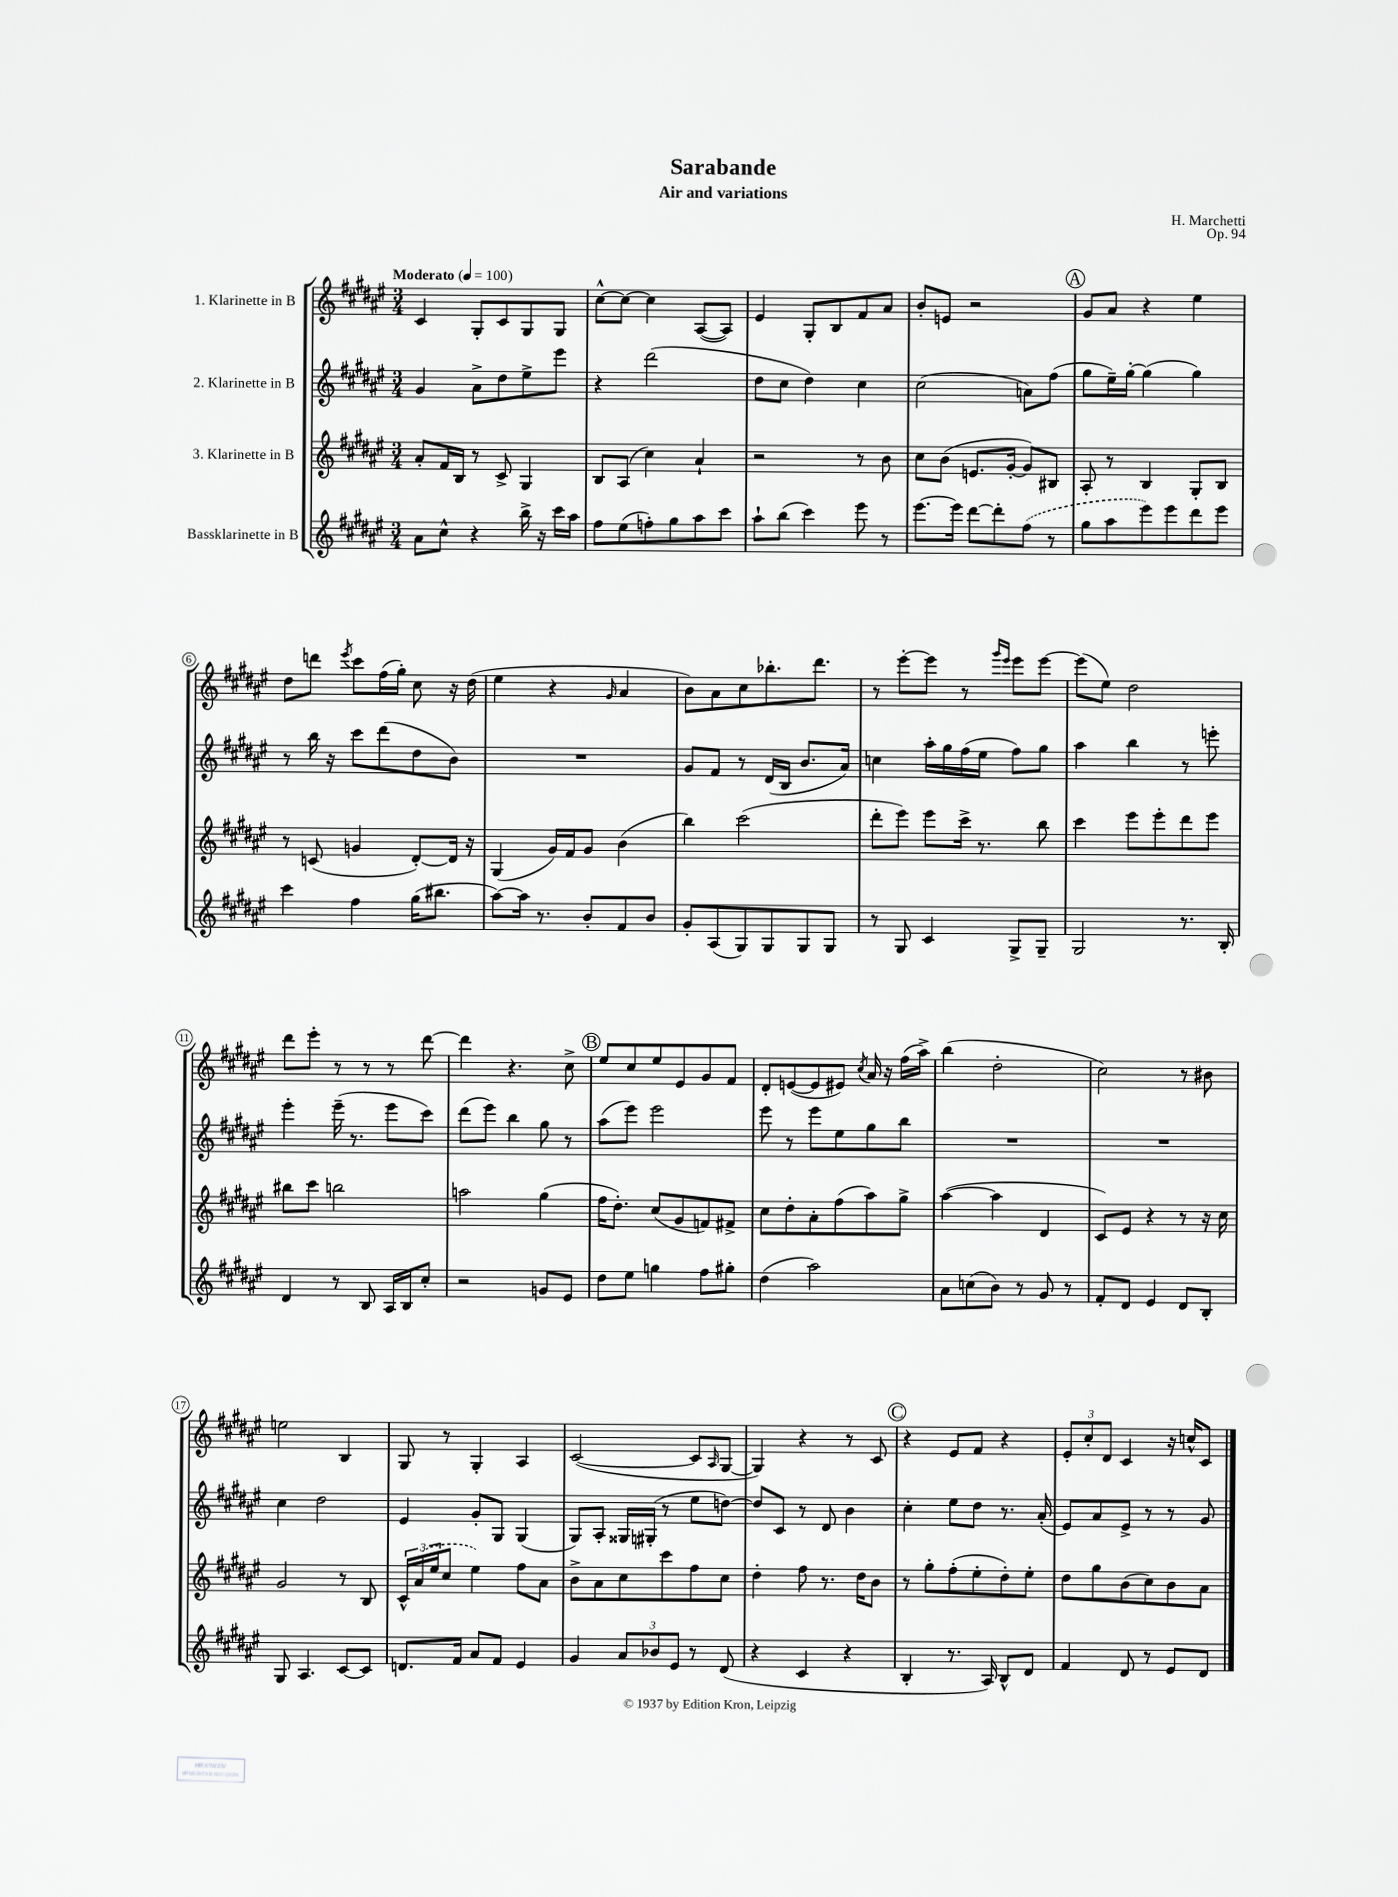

**kern	**kern	**kern	**kern
*part4	*part3	*part2	*part1
*staff4	*staff3	*staff2	*staff1
*I"Bassklarinette in B	*I"3. Klarinette in B	*I"2. Klarinette in B	*I"1. Klarinette in B
*clefG2	*clefG2	*clefG2	*clefG2
*k[f#c#g#d#a#e#]	*k[f#c#g#d#a#e#]	*k[f#c#g#d#a#e#]	*k[f#c#g#d#a#e#]
*M3/4	*M3/4	*M3/4	*M3/4
*MM100	*MM100	*MM100	*MM100
=1	=1	=1	=1
!	!	!	!LO:TX:a:B:t=Moderato
8a#\L	8a#'/L	4g#/	4c#/
8cc#^^\J	16f#/L	.	.
.	16B/JJ	.	.
4r	8r	8a#^\L	8G#'/L
.	8c#^/	8dd#\	8c#/
16bb^\	4G#/	8ee#^\	8G#/
16r	.	.	.
16ccc#\LL	.	8eee#\J	8G#/J
16aa#\JJ	.	.	.
=2	=2	=2	=2
8ff#\L	8B/L	4r	[8cc#^^\L
(8ee#\	(8A#/J	.	8cc#\J_
8ffn'\)	4cc#\)	(2ddd#\	4cc#\]
8gg#\	.	.	.
8aa#\	4a#`/	.	([8A#/L
8ccc#\J	.	.	8A#/J])
=3	=3	=3	=3
8aa#`\L	2r	8dd#\L	4e#/
(8bb\J	.	8cc#\J	.
4ccc#\)	.	4dd#\)	8G#'/L
.	.	.	8B/
8eee#\	8r	4cc#\	8f#/
8r	8b\	.	8a#/J
=4	=4	=4	=4
[8.eee#\L	8cc#\L	(2cc#\	8b'/L
.	(8b\J	.	8en/J
16eee#\Jk]	.	.	.
[8ddd#\L	8.en/L	.	2r
8ddd#'\]	.	.	.
.	[16g#'/Jk	.	.
(8ff#\J	8g#/L])	8an\L)	.
8r	8B#X/J	(8ff#\J	.
!!LO:REH:place=s1:t=A
=5	=5	=5	=5
8gg#\L	8A#'/	8gg#\L	8g#/L
8aa#\	8r	16ee#~\L)	8a#/J
.	.	[16gg#'\JJ	.
8eee#\)	4B/	(4gg#\]	4r
8eee#\	.	.	.
8ddd#\	8G#'/L	4gg#\)	4ee#\
8eee#\J	8B/J	.	.
!!LO:LB:g=z
=6	=6	=6	=6
4ccc#\	8r	8r	8dd#\L
.	(8cn/	16bb\	8dddn\J
.	.	16r	.
.	.	.	8qeee#/
4ff#\	4gn/	8ccc#\L	8ccc#\L
.	.	(8ddd#\	(16ff#\L
.	.	.	16gg#'\JJ)
(16gg#\KL	[8d#'/L)	8dd#\	8cc#\
8.bb#X\J	.	.	.
.	16d#/Jk]	8b\J)	16r
.	16r	.	(16dd#\
=7	=7	=7	=7
[8aa#\L)	(4G#/	2.r	4ee#\
16aa#\Jk]	.	.	.
8.r	.	.	.
.	16g#/LL)	.	4r
.	16f#/J	.	.
8b'/L	8g#/J	.	.
.	.	.	16qqg#/
8f#/	(4b\	.	4a#/
8b/J	.	.	.
=8	=8	=8	=8
8g#'/L	4bb\)	8g#/L	8b\L)
(8A#/	.	8f#/J	8a#\
8G#/)	(2ccc#\	8r	8cc#\
8G#/	.	(16d#/LL	8.bb-X'\
.	.	16B/JJ	.
8G#/	.	8.b/L	.
.	.	.	8.ddd#\J
8G#/J	.	.	.
.	.	16a#/Jk)	.
=9	=9	=9	=9
8r	8ddd#'\L	4ccn\	8r
8G#/	8eee#\J)	.	[8eee#'\L
4c#/	8eee#\L	16aa#'\LL	8eee#\J]
.	.	16gg#\	.
.	16ccc#^\Jk	(16ff#\	8r
.	8.r	16ee#\JJ	.
.	.	.	16qqggg#/LL
.	.	.	16qqeee#/JJ
8G#^/L	.	8ff#\L)	8eee#\L
8G#~/J	8bb\	8gg#\J	[8eee#\J
=10	=10	=10	=10
2G#/	4ccc#\	4aa#\	(8eee#\L]
.	.	.	8ee#\J)
.	8eee#\L	4bb\	2dd#\
.	8eee#'\	.	.
8.r	8ddd#\	8r	.
.	8eee#\J	8eeen'\	.
16B'/	.	.	.
!!LO:LB:g=z
=11	=11	=11	=11
4d#/	8bb#X\L	4eee#'\	8ddd#\L
.	8ccc#\J	.	8eee#'\J
8r	2bbn\	(16eee#~\	8r
.	.	8.r	.
8B/	.	.	8r
16A#/LL	.	8eee#\L	8r
16B/J	.	.	.
8cc#'/J	.	8ccc#\J)	[8ddd#\
=12	=12	=12	=12
2r	2aan\	(8ddd#\L	4ddd#\]
.	.	8eee#\J)	.
.	.	4bb\	4.r
8gn/L	(4gg#\	8gg#\	.
8e#/J	.	8r	8cc#^\
!!LO:REH:place=s1:t=B
=13	=13	=13	=13
8dd#\L	16ff#\KL	(8aa#\L	8ee#/L
.	8.dd#'\J)	.	.
8ee#\J	.	8eee#\J)	8cc#/
4ggn\	(8cc#/L	2eee#\	8ee#/
.	8g#/	.	8e#/
8ff#\L	8fn/)	.	8g#/
8gg#X'\J	8f#X^/J	.	8f#/J
=14	=14	=14	=14
(4dd#\	8cc#\L	8eee#\	8d#'/L
.	8dd#'\	8r	([8en/
2aa#\)	8a#'\	8eee#\L	8e/]
.	(8ff#\	8ee#\	8e#X/J)
.	.	.	8qcc#/
.	8aa#\)	8gg#\	16a#/
.	.	.	16r
.	8gg#^\J	8bb\J	(16ff#\LL
.	.	.	16aa#^\JJ)
=15	=15	=15	=15
8a#\L	([4aa#\	2.r	(4bb\
(8ccn\	.	.	.
8b\J)	4aa#\]	.	2dd#'\
8r	.	.	.
8g#/	4d#/	.	.
8r	.	.	.
=16	=16	=16	=16
8f#'/L	8c#/L)	2.r	2cc#\)
8d#/J	8e#/J	.	.
4e#/	4r	.	.
8d#/L	8r	.	8r
8B'/J	16r	.	8b#X\
.	16cc#\	.	.
!!LO:LB:g=z
=17	=17	=17	=17
8G#/	2g#/	4cc#\	2een\
4.A#/	.	.	.
.	.	2dd#\	.
[8c#/L	8r	.	4B/
8c#/J]	8B/	.	.
=18	=18	=18	=18
8.dn/L	24c#^^/LL	4e#/	8G#/
.	(24a#/	.	.
.	24ee#/J	.	.
.	8cc#/J	.	8r
16f#/Jk	.	.	.
8a#/L	4ee#\)	8g#'/L	4G#'/
8f#/J	.	8G#/J	.
4e#/	8ff#\L	(4G#/	4A#/
.	8a#\J	.	.
=19	=19	=19	=19
4g#/	8b^\L	8G#/L)	([2c#/
.	8a#\	8A#'/J	.
12a#/L	8cc#\	16G##X/LL	.
.	.	(16G#X'/JJ	.
12b-X/	.	.	.
.	8ccc#\	8r	.
12e#/J	.	.	.
8r	8ff#\	8ee#\L	8c#/L]
.	.	.	16qqA#/
(8d#/	8cc#\J	[8ddn\J)	[8G#/J
=20	=20	=20	=20
4r	4dd#'\	8dd/L]	4G#/])
.	.	8c#/J	.
4c#/	8ff#\	8r	4r
.	8.r	8d#/	.
4r	.	4b\	8r
.	16dd#\KL	.	.
.	8b\J	.	8c#/
!!LO:REH:place=s1:t=C
=21	=21	=21	=21
4B'/	8r	4cc#'\	4r
.	8gg#'\L	.	.
8.r	(8ff#'\	8ee#\L	8e#/L
.	8ee#'\	8dd#\J	8f#/J
16A#/)	.	.	.
8B^^/L	8dd#'\)	8.r	4r
8d#/J	8ee#'\J	.	.
.	.	(16a#'/	.
=22	=22	=22	=22
4f#/	8dd#\L	8e#/L)	12e#'/L
.	.	.	12cc#'/
.	8gg#\	8a#/	.
.	.	.	12d#/J
8d#/	(8b\	8e#^/J	4c#/
8r	8cc#\)	8r	.
8e#/L	8b\	8r	16r
.	.	.	16ccn^^/KL
8d#/J	8a#\J	8g#/	8c#/J
==	==	==	==
*-	*-	*-	*-
